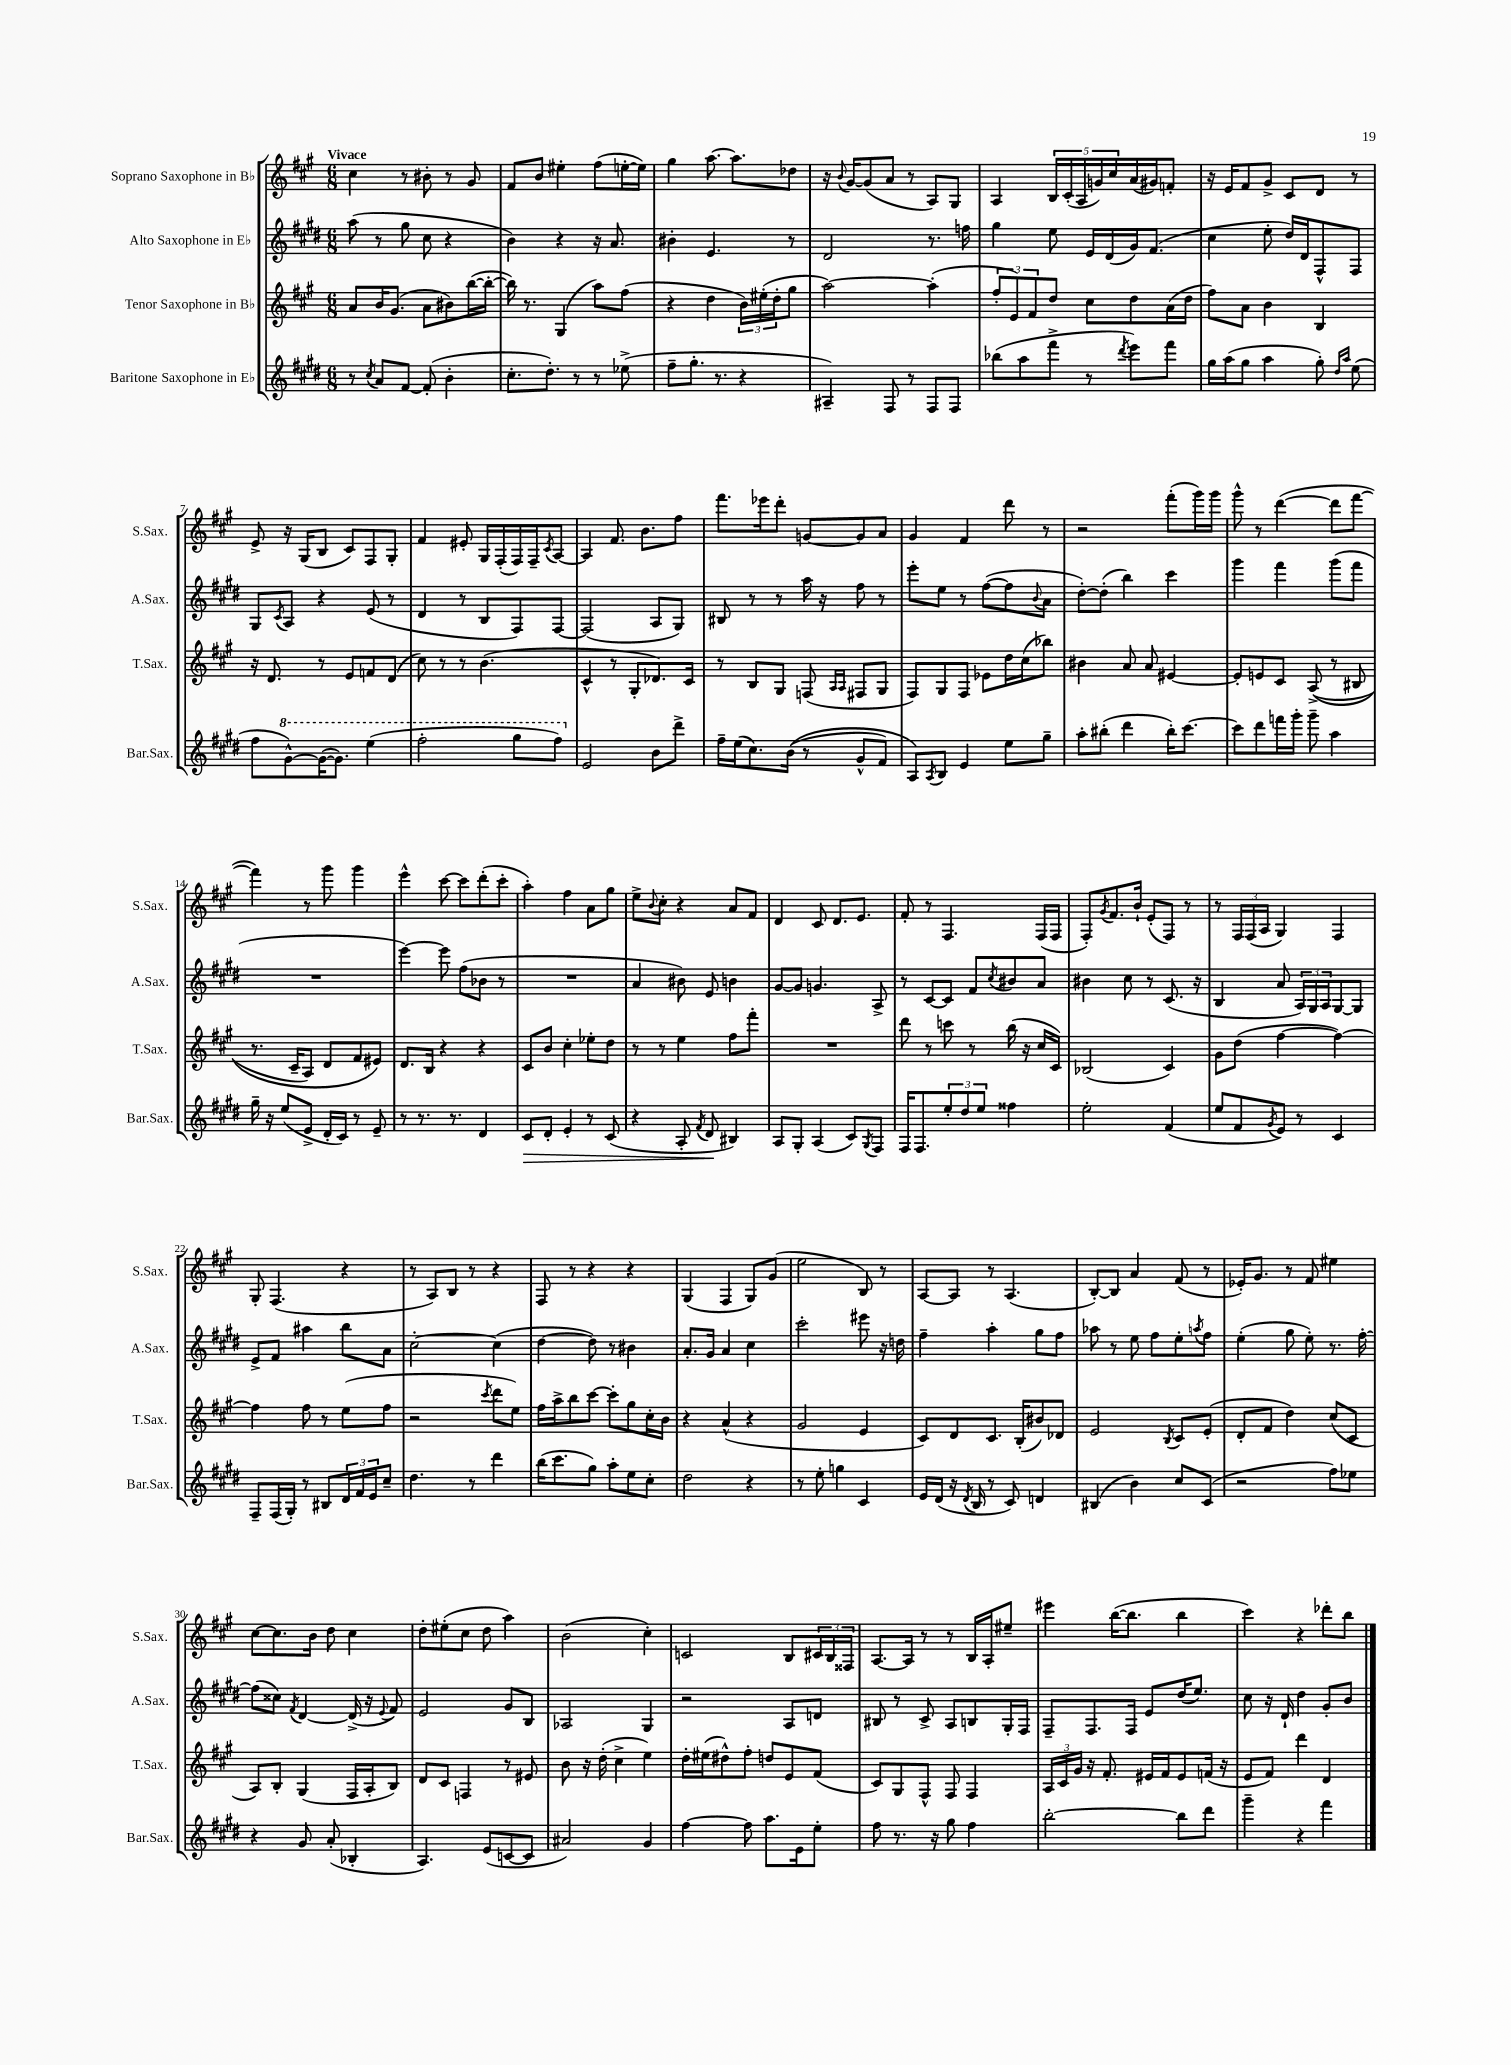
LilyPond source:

<<
\new StaffGroup <<
\new Staff = "s0" \with { instrumentName = "Soprano Saxophone in Bb" shortInstrumentName = "S.Sax." } {
    \clef treble \key a \major \numericTimeSignature \time 6/8 \tempo "Vivace"
    cis''4 r8 bis'8-. r8 gis'8 |
    fis'8 b'8 eis''4-. fis''8( e''16~-. e''16) |
    gis''4 a''8.~ a''8. des''8 |
    r16 \appoggiatura { b'8 } gis'16~ gis'8( a'8 r8 a8) gis8 |
    a4 \tuplet 5/4 { b16 cis'16-.( a16 g'16) cis''16 } a'16( gis'16) f'8-. |
    r16 e'16 fis'8 gis'8-> cis'8 d'8 r8 |
    e'8-> r16 gis16( b8 cis'8) fis8 gis8-. |
    fis'4 eis'8-. gis16 fis16-.( fis16) fis16-- \acciaccatura { cis'8 } a8~ |
    a4 fis'8. b'8. fis''8 |
    fis'''8. ees'''16 d'''8-. g'8~ g'8 a'8 |
    gis'4 fis'4 d'''8 r8 |
    r2 fis'''8-.( gis'''16) gis'''16 |
    gis'''8-^ r8 d'''4~( d'''8 fis'''8~ |
    fis'''4) r8 gis'''8 gis'''4 |
    e'''4-^ cis'''8~ cis'''8 d'''8-.( cis'''8-. |
    a''4-.) fis''4 a'8 gis''8 |
    e''8-> \appoggiatura { b'8 } cis''8-. r4 a'8 fis'8 |
    d'4 cis'8 d'8. e'8. |
    fis'8-. r8 fis4. fis16( fis16 |
    fis8-.) \acciaccatura { gis'8 } fis'8. b'16-! e'8-.( fis8) r8 |
    r8 \tuplet 3/2 { fis16 fis16( a16 } gis4) fis4 |
    gis8-. fis4.( r4 |
    r8 a8) b8 r8 r4 |
    fis8 r8 r4 r4 |
    gis4( fis4 gis8) gis'8( |
    e''2 b8) r8 |
    a8~ a8 r8 a4.( |
    b8~-.) b8 a'4 fis'8( r8 |
    ees'16-.) gis'8. r8 fis'8 eis''4 |
    cis''8~ cis''8. b'16 d''8 cis''4 |
    d''8-. eis''8-.( cis''8 d''8 a''4) |
    b'2( cis''4-.) |
    c'2 b8 \tuplet 3/2 { cis'16 b16 fisis16 } |
    a8.~ a16 r8 r8 b16 a16-. eis''8-- |
    eis'''4 b''16~( b''8. b''4 |
    cis'''4) r4 des'''8-. b''8 \bar "|." |
}
\new Staff = "s1" \with { instrumentName = "Alto Saxophone in Eb" shortInstrumentName = "A.Sax." } {
    \clef treble \key e \major \numericTimeSignature \time 6/8
    a''8( r8 gis''8 cis''8 r4 |
    b'4) r4 r16 a'8. |
    bis'4-. e'4. r8 |
    dis'2 r8. f''16 |
    gis''4 e''8 e'16 dis'16( gis'16) fis'8.( |
    cis''4 e''8-. dis''16) dis'16 fis8-^ fis8 |
    gis8 \acciaccatura { cis'8 } a8 r4 e'8( r8 |
    dis'4 r8 b8 fis8) fis8~ |
    fis2( a8 gis8) |
    bis8 r8 r8 a''16 r16 fis''8 r8 |
    e'''8-. e''8 r8 fis''8~( fis''8 \appoggiatura { b'8 } a'8 |
    dis''8~-.) dis''8-.( b''4) cis'''4 |
    gis'''4 fis'''4 gis'''8( fis'''8 |
    R2. |
    e'''4~) e'''8 fis''8( bes'8 r8 |
    R2. |
    a'4 bis'8) e'8 b'4 |
    gis'8~ gis'8 g'4. a8-> |
    r8 cis'8~ cis'8 fis'8 \acciaccatura { cis''8 } bis'8 a'8 |
    bis'4 cis''8 r8 cis'8.( r16 |
    b4 a'8 \tuplet 3/2 { a16) gis16 a16 } gis8~ gis8 |
    e'8-> fis'8 ais''4 b''8 a'8 |
    cis''2~-. cis''4( |
    dis''4~ dis''8) r8 bis'4 |
    a'8.-. gis'16 a'4 cis''4 |
    cis'''2-. eis'''8 r16 d''16 |
    fis''4-- a''4-. gis''8 fis''8 |
    aes''8 r8 e''8 fis''8 e''8-. \acciaccatura { a''8 } fis''8 |
    e''4-.( gis''8 e''8-.) r8. fis''16~-. |
    fis''8( cisis''8) \acciaccatura { fis'8 } dis'4~ dis'16->( r16 \appoggiatura { e'8 } fis'8) |
    e'2 gis'8 b8 |
    aes2 gis4 |
    r2 a8 d'8 |
    bis8 r8 cis'8-> a8 b8 gis16-. fis16 |
    fis8-- fis8. fis16 e'8 dis''16( e''8.) |
    cis''8 r16 dis'16-! dis''4 gis'8-. b'8 \bar "|." |
}
\new Staff = "s2" \with { instrumentName = "Tenor Saxophone in Bb" shortInstrumentName = "T.Sax." } {
    \clef treble \key a \major \numericTimeSignature \time 6/8
    a'8 b'16 gis'8.( a'8 bis'8) b''16~( b''16~-. |
    b''16) r8. gis4( a''8) fis''8( |
    r4 d''4 \tuplet 3/2 { b'16) eis''16-.( d''16-. } gis''8 |
    a''2~) a''4-.( |
    \tuplet 3/2 { fis''8-. e'8) fis'8 } d''8 cis''8 d''8 a'16( d''16 |
    fis''8) a'8 b'4 b4 |
    r16 d'8. r8 e'8 f'8 d'8( |
    cis''8) r8 r8 b'4.( |
    cis'4-^ r8 gis8-. des'8.) cis'16 |
    r8 b8 gis8 f8( \grace { a16 a16 } fis8 gis8 |
    fis8) gis8 fis8 ees'8 d''16 cis''16( bes''8) |
    bis'4 a'8 a'8 eis'4~ |
    eis'8-. e'8 cis'8 a8->(\( r8 bis8 |
    r8. cis'16-- a8) d'8 fis'8 eis'8\) |
    d'8. b16 r4 r4 |
    cis'8 b'8 cis''4-. ees''8-. d''8 |
    r8 r8 e''4 fis''8 fis'''8-. |
    R2. |
    d'''8 r8 c'''8 r8 b''16( r16 cis''16 cis'16) |
    bes2( cis'4) |
    gis'8 d''8( fis''4~ fis''4~) |
    fis''4 fis''8 r8 e''8( fis''8 |
    r2 \acciaccatura { cis'''8 } d'''8 e''8) |
    fis''16 a''16-> b''8 cis'''8~ cis'''8-. gis''8 cis''16-. b'16 |
    r4 a'4-^( r4 |
    gis'2 e'4 |
    cis'8) d'8 cis'8. b16-.( bis'8) des'8 |
    e'2 \acciaccatura { b8 } cis'8 e'8-.( |
    d'8-. fis'8 d''4) cis''8( cis'8 |
    a8) b8-. gis4( fis16 a16-. b8) |
    d'8 cis'8 f4 r8 eis'8 |
    b'8 r16 d''16-.( cis''4-> e''4) |
    d''16-. eis''16( dis''8-^) fis''8-. d''8 e'8 fis'8( |
    cis'8) gis8 fis8-^ fis8 fis4 |
    \tuplet 3/2 { a16 cis'16 gis'16 } r16 fis'8.-. eis'16 fis'16 eis'8 f'16( r16 |
    e'8 fis'8) d'''4 d'4 \bar "|." |
}
\new Staff = "s3" \with { instrumentName = "Baritone Saxophone in Eb" shortInstrumentName = "Bar.Sax." } {
    \clef treble \key e \major \numericTimeSignature \time 6/8
    r8 \acciaccatura { cis''8 } a'8 fis'8~ fis'8-.( b'4-. |
    cis''8.-. dis''8.-.) r8 r8 ees''8->( |
    fis''8-- gis''8.-. r8. r4 |
    ais4--) fis8 r8 fis8 fis8 |
    bes''8( a''8 fis'''8-> r8 \acciaccatura { dis'''8 } e'''8) fis'''8 |
    gis''16 a''16( gis''8 a''4 gis''8-.) \grace { dis''16 a''16 } e''8( |
    fis''8 \ottava #1 gis''8~-^) gis''16~( gis''8.) e'''4( |
    fis'''2-. gis'''8 fis'''8) \ottava #0 |
    e'2 b'8 dis'''8-> |
    fis''16-- e''16( cis''8.) b'16(\( r8 gis'8-^ fis'8) |
    a8\) \acciaccatura { a8 } b8 e'4 e''8 gis''8-- |
    a''8-. bis''8-.( dis'''4 bis''16-.) cis'''8.~ |
    cis'''8 dis'''8 f'''16 gis'''16-. gis'''8-- a''4 |
    gis''16-- r16 e''8( e'8-> dis'16-. cis'16) r8 e'8-- |
    r8 r8. r8. dis'4 |
    cis'8\> dis'8-. e'4-. r8 cis'8( |
    r4 a8-. \acciaccatura { fis'8 } dis'8\! bis4) |
    a8 gis8-. a4( cis'8) \acciaccatura { gis8 } fis8 |
    fis16 fis8. \tuplet 3/2 { e''8-. dis''8 e''8 } fisis''4 |
    e''2-. fis'4( |
    e''8 fis'8 \acciaccatura { gis'8 } e'8) r8 cis'4 |
    fis8-- fis16( gis16-.) r8 bis8 \tuplet 3/2 { dis'16 fis'16 e'16 } cis''8-- |
    dis''4. r8 dis'''4 |
    b''16( cis'''8. gis''8) a''8-. e''8 cis''8-. |
    dis''2 r4 |
    r8 e''8-. g''4 cis'4 |
    e'16 dis'16( r16 \acciaccatura { dis'8 } b16 r8 cis'8) d'4 |
    bis4( b'4) cis''8 cis'8( |
    r2 fis''8) ees''8 |
    r4 gis'8 a'8-.( bes4-. |
    a4.) e'8( c'8~ c'8 |
    ais'2) gis'4 |
    fis''4~ fis''8 a''8. e'16 e''8-. |
    fis''8 r8. r16 gis''8 fis''4 |
    b''2~-. b''8 dis'''8 |
    gis'''4-- r4 fis'''4 \bar "|." |
}
>>
>>
